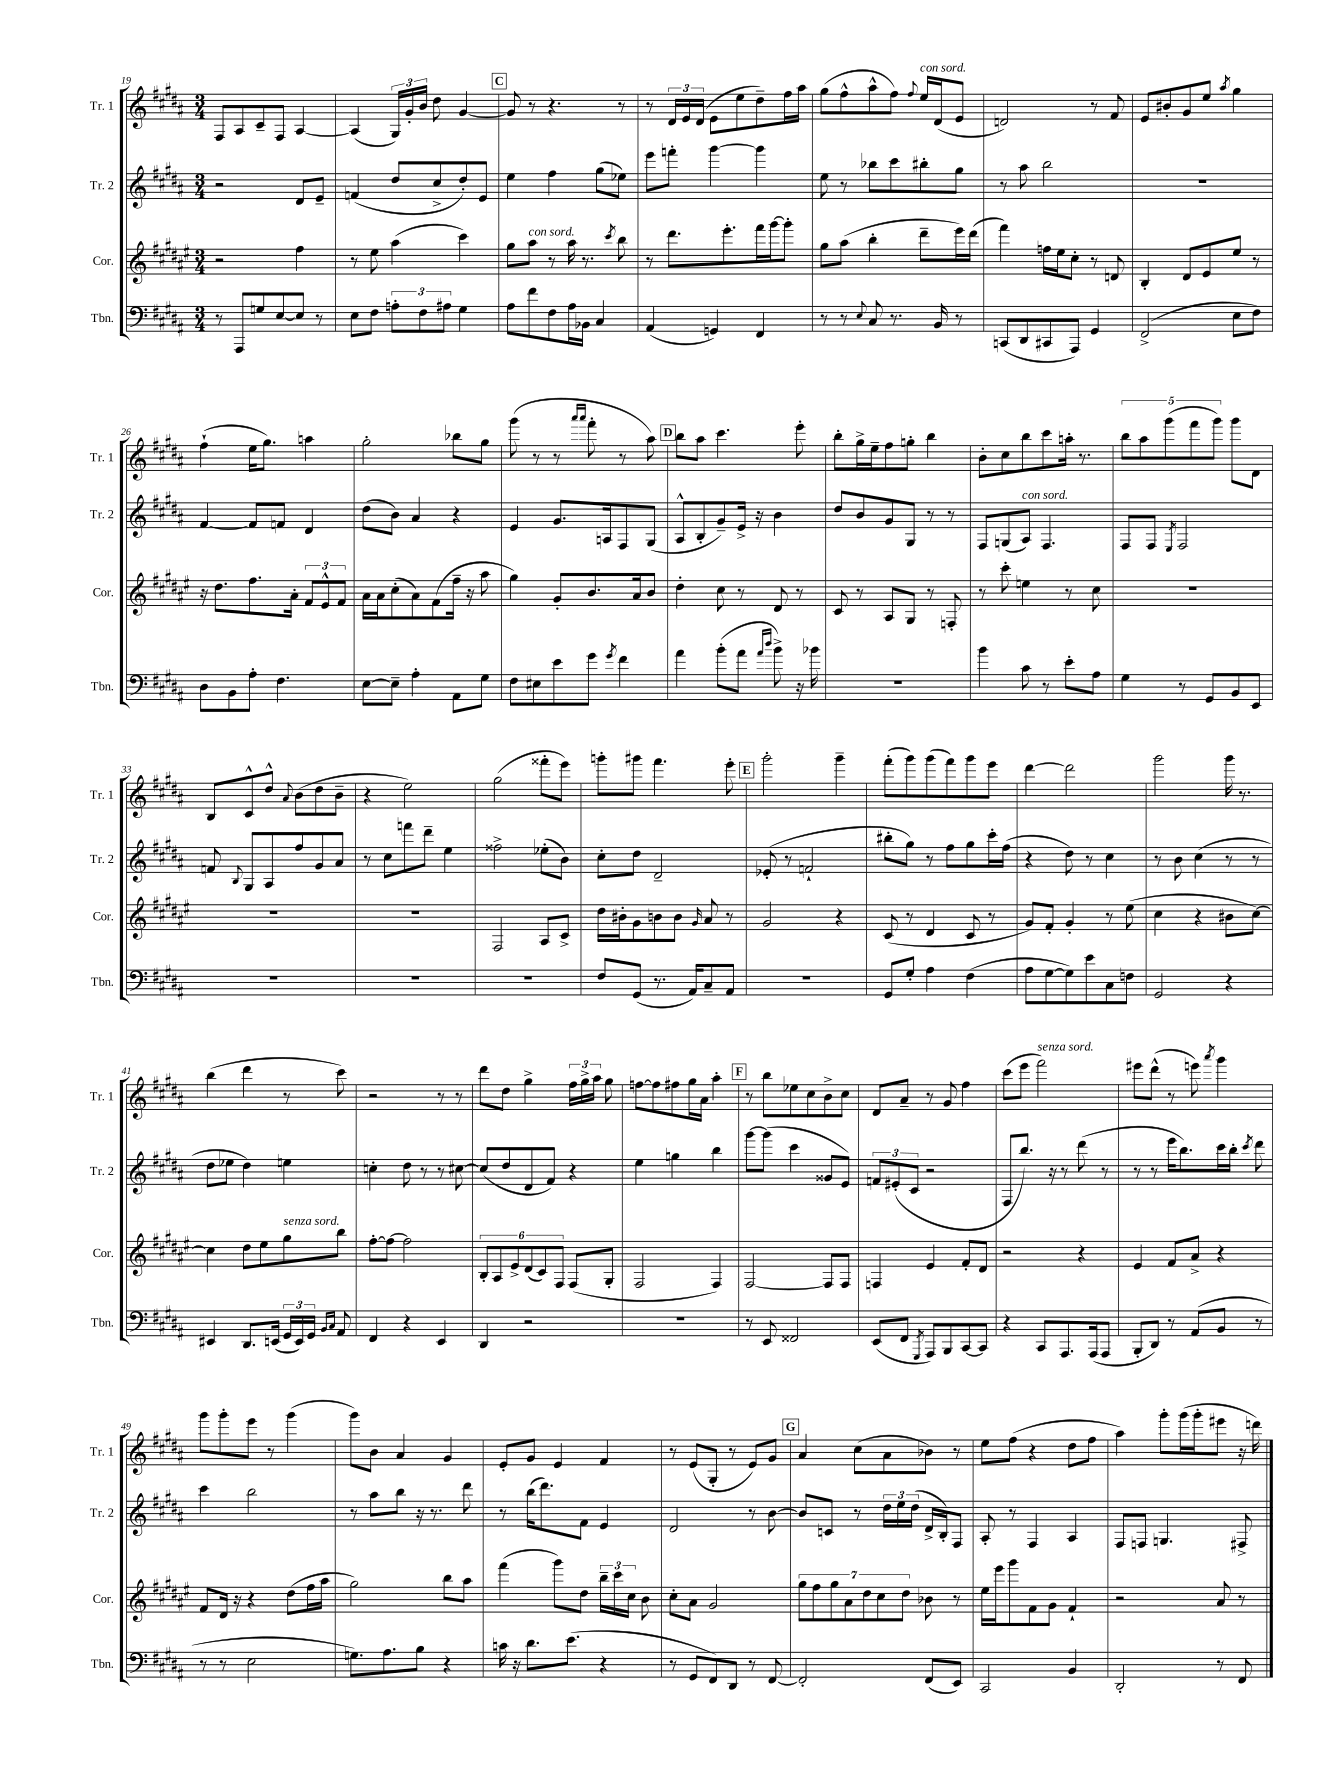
<<
\new StaffGroup <<
\new Staff = "s0" \with { instrumentName = "Tr. 1" shortInstrumentName = "Tr. 1" } {
    \clef treble \key b \major \numericTimeSignature \time 3/4
    \autoBeamOff fis8[ ais8 cis'8-- fis8] ais4~ |
    ais4( \tuplet 3/2 { gis16[) gis'16-. b'16] } dis''8 gis'4~ |
    \mark \markup { \box "C" } gis'8 r8 r4. r8 |
    r8 \tuplet 3/2 { dis'16[ e'16 dis'16]( } e'8[ e''8 dis''8--) fis''16 ais''16] |
    gis''8[( fis''8-^ ais''8-^ fis''8]) \appoggiatura { fis''8 } e''16[^\markup { \italic "con sord." } dis'16( e'8] |
    d'2) r8 fis'8 |
    e'8[ bis'8-. gis'8 e''8] \acciaccatura { ais''8 } gis''4 |
    fis''4-!( e''16[ gis''8.]) a''4 |
    gis''2-. bes''8[ gis''8] |
    gis'''8( r8 r8 \grace { ais'''16[ ais'''16] } fis'''8-. r8 ais''8) |
    \mark \markup { \box "D" } b''8[ ais''8] cis'''4. e'''8-. |
    b''8[-. gis''16-> e''16-- fis''8 g''8]-. b''4 |
    b'8[-. cis''8 b''8 cis'''8 a''16]-. r8. |
    \tuplet 5/4 { b''8[ ais''8 gis'''8( fis'''8 gis'''8]) } gis'''8[ dis'8] |
    b8[ cis'8-^ dis''8]-^ \appoggiatura { ais'8 } b'8[( dis''8 b'8]-- |
    r4 e''2) |
    gis''2( fisis'''8[-. e'''8]) |
    g'''8[-. gis'''8] fis'''4. e'''8-. |
    \mark \markup { \box "E" } gis'''2-. gis'''4-- |
    fis'''8[-.( gis'''8) gis'''8( fis'''8) gis'''8 e'''8] |
    dis'''4~ dis'''2 |
    gis'''2 gis'''16 r8. |
    b''4( dis'''4 r8 cis'''8) |
    r2 r8 r8 |
    dis'''8[ dis''8] gis''4-> \tuplet 3/2 { fis''16[ gis''16-> ais''16] } gis''8 |
    f''8[~ f''8 fis''8 gis''16 ais'16] ais''4-. |
    \mark \markup { \box "F" } r8 b''8[ ees''8 cis''8 b'8-> cis''8] |
    dis'8[ ais'8]-- r8 gis'8 fis''4 |
    cis'''8[( e'''8] fis'''2^\markup { \italic "senza sord." }) |
    eis'''8[ dis'''8]-^( r8 e'''8) \acciaccatura { ais'''8 } gis'''4 |
    gis'''8[ gis'''8-. e'''8] r8 gis'''4( |
    gis'''8[) b'8] ais'4 gis'4 |
    e'8[-. gis'8] e'4 fis'4 |
    r8 e'8[( gis8]-. r8 e'8[) gis'8] |
    \mark \markup { \box "G" } ais'4 cis''8[( ais'8 bes'8]) r8 |
    e''8[ fis''8]( r4 dis''8[ fis''8] |
    ais''4) gis'''8[-. gis'''16( gis'''16-. eis'''8] r16 d'''16) \bar "|." |
}
\new Staff = "s1" \with { instrumentName = "Tr. 2" shortInstrumentName = "Tr. 2" } {
    \clef treble \key b \major \numericTimeSignature \time 3/4
    \autoBeamOff r2 dis'8[ e'8]-- |
    f'4( dis''8[ cis''8-> dis''8-.) e'8] |
    \mark \markup { \box "C" } e''4 fis''4 gis''8[( ees''8]) |
    e'''8[ f'''8]-. gis'''4~ gis'''4 |
    e''8 r8 bes''8[ cis'''8 bis''8-. gis''8] |
    r8 ais''8 b''2 |
    R2. |
    fis'4~ fis'8[ f'8] dis'4 |
    dis''8[( b'8]) ais'4 r4 |
    e'4 gis'8.[ a16 fis8 gis8]( |
    \mark \markup { \box "D" } ais8[-^ b8-. gis'8--) e'16]-> r16 b'4 |
    dis''8[ b'8 gis'8 gis8] r8 r8 |
    fis8[ g8( ais8]^\markup { \italic "con sord." }) fis4. |
    fis8[ fis8] \acciaccatura { e8 } fis2 |
    f'8 \appoggiatura { b8 } gis8[ ais8 fis''8 gis'8 ais'8] |
    r8 cis''8[ f'''8 dis'''8]-- e''4 |
    fisis''2-> ees''8[-.( b'8]) |
    cis''8[-. dis''8] dis'2-- |
    \mark \markup { \box "E" } ees'8-.( r8 f'2-! |
    bis''8[-. gis''8]) r8 fis''8[ gis''8 cis'''16-. fis''16]( |
    r4 dis''8) r8 cis''4 |
    r8 b'8 cis''4( r8 r8 |
    dis''8[ ees''8] dis''4) e''4 |
    c''4-. dis''8 r8 r8 cis''8~ |
    cis''8[( dis''8 dis'8 fis'8]) r4 |
    e''4 g''4 b''4 |
    \mark \markup { \box "F" } gis'''8[~ gis'''8]( cis'''4 gisis'8[ e'8]) |
    \tuplet 3/2 { f'8[ eis'8-.( cis'8] } r2 |
    fis8[ b''8.]) r16 r8 dis'''8( r8 |
    r8 r8 e'''16[ b''8.) cis'''16 b''16]-. \acciaccatura { cis'''8 } dis'''8 |
    cis'''4 b''2 |
    r8 ais''8[ b''8] r16 r8. dis'''8 |
    r8 b''16[( dis'''8.) fis'8] e'4 |
    dis'2 r8 b'8~ |
    \mark \markup { \box "G" } b'8[ c'8] r8 \tuplet 3/2 { dis''16[ e''16 dis''16]( } dis'16[-> b16-.) fis8] |
    ais8-. r8 fis4 ais4 |
    fis8[ f8] g4. fis8-> \bar "|." |
}
\new Staff = "s2" \with { instrumentName = "Cor." shortInstrumentName = "Cor." } {
    \clef treble \key fis \major \numericTimeSignature \time 3/4
    \autoBeamOff r2 fis''4 |
    r8 eis''8 ais''4( cis'''4) |
    \mark \markup { \box "C" } gis''8[ ais''8]^\markup { \italic "con sord." } r8 ais''16 r8. \acciaccatura { cis'''8 } b''8 |
    r8 dis'''8.[ eis'''8.-. fis'''16 gis'''16~ gis'''8]-. |
    gis''8[ ais''8]( b''4-. dis'''8[-- eis'''16) dis'''16]( |
    fis'''4) f''16[ eis''16 cis''8]-. r8 d'8 |
    b4-. dis'8[ eis'8 eis''8] r8 |
    r16 dis''8.[ fis''8. ais'16]-. \tuplet 3/2 { fis'8[ eis'8-^ fis'8] } |
    ais'16[ ais'16 cis''8-.( ais'8) fis'8( fis''16]-- r16 ais''8 |
    gis''4) gis'8[-. b'8. ais'16 b'8] |
    \mark \markup { \box "D" } dis''4-. cis''8 r8 dis'8 r8 |
    cis'8 r8 ais8[ gis8] r8 f8-. |
    r8 cis'''8-. e''4 r8 cis''8 |
    R2. |
    R2. |
    R2. |
    fis2 ais8[ cis'8]-> |
    dis''16[ bis'16-. gis'8 b'8 b'8] \grace { gis'16 } ais'8 r8 |
    \mark \markup { \box "E" } gis'2 r4 |
    cis'8( r8 dis'4 cis'8 r8 |
    gis'8[) fis'8]-. gis'4-. r8 eis''8( |
    cis''4 r4 bis'8[ cis''8]~) |
    cis''4 dis''8[ eis''8 gis''8^\markup { \italic "senza sord." } b''8] |
    fis''8[~-. fis''8]~ fis''2 |
    \tuplet 6/4 { b8[-. ais8 eis'8-> dis'8( cis'8) fis8] } fis8[( gis8]-. |
    fis2 fis4) |
    \mark \markup { \box "F" } fis2~ fis8[ fis8] |
    f4 eis'4 fis'8[-. dis'8] |
    r2 r4 |
    eis'4 fis'8[ ais'8]-> r4 |
    fis'8[ dis'16] r16 r4 dis''8[( fis''16 ais''16] |
    gis''2) b''8[ ais''8] |
    fis'''4( gis'''8[) dis''8] \tuplet 3/2 { b''16[-- cis'''16 cis''16] } b'8 |
    cis''8[-. ais'8] gis'2 |
    \mark \markup { \box "G" } \tuplet 7/4 { gis''8[ fis''8 gis''8 ais'8 dis''8 cis''8 dis''8] } bes'8 r8 |
    eis''16[ eis'''16 gis'''8 fis'8 gis'8] fis'4-! |
    r2 ais'8 r8 \bar "|." |
}
\new Staff = "s3" \with { instrumentName = "Tbn." shortInstrumentName = "Tbn." } {
    \clef bass \key b \major \numericTimeSignature \time 3/4
    \autoBeamOff r8 ais,,8[ g8 e8~ e8] r8 |
    e8[ fis8] \tuplet 3/2 { a8[-. fis8 ais8] } gis4 |
    \mark \markup { \box "C" } ais8[ fis'8 fis8 ais16 bes,16] cis4 |
    ais,4( g,4) fis,4 |
    r8 r8 \appoggiatura { e8 } cis8 r8. b,16 r8 |
    c,8[( dis,8 cis,8 ais,,8]) gis,4 |
    fis,2->( e8[ fis8]) |
    dis8[ b,8 ais8]-. fis4. |
    e8[~ e8]-- ais4-. ais,8[ gis8] |
    fis8[ eis8 e'8 gis'8] \acciaccatura { gis'8 } fis'4 |
    \mark \markup { \box "D" } ais'4 b'8[-.( ais'8] \grace { ais'16[ dis''16] } b'8->) r16 bes'16 |
    R2. |
    b'4 cis'8 r8 e'8[-. ais8] |
    gis4 r8 gis,8[ b,8 e,8] |
    R2. |
    R2. |
    R2. |
    fis8[ gis,8]( r8. ais,16[) cis8-- ais,8] |
    \mark \markup { \box "E" } R2. |
    gis,8[ gis8]-. ais4 fis4( |
    ais8[ gis8~ gis8) e'8 cis8 f8] |
    gis,2 r4 |
    eis,4 dis,8.[ e,16]( \tuplet 3/2 { gis,16[ e,16) gis,16] } \grace { b,16[ cis16] } ais,8 |
    fis,4 r4 e,4 |
    dis,4 r2 |
    R2. |
    \mark \markup { \box "F" } r8 e,8 fisis,2 |
    e,8[( fis,8] \acciaccatura { gis,,8 } ais,,8[) b,,8 cis,8~ cis,8] |
    r4 cis,8[ ais,,8. ais,,16( ais,,8] |
    b,,8[-. dis,8]) r8 ais,8[( b,8] r8 |
    r8 r8 e2 |
    g8.[) ais8. b8] r4 |
    c'16 r16 dis'8.[ e'8.]( r4 |
    r8 gis,8[ fis,8) dis,8] r8 fis,8~ |
    \mark \markup { \box "G" } fis,2-. fis,8[( e,8]) |
    cis,2 b,4 |
    dis,2-. r8 fis,8 \bar "|." |
}
>>
>>
\layout { \context { \Score currentBarNumber = #19 } }
